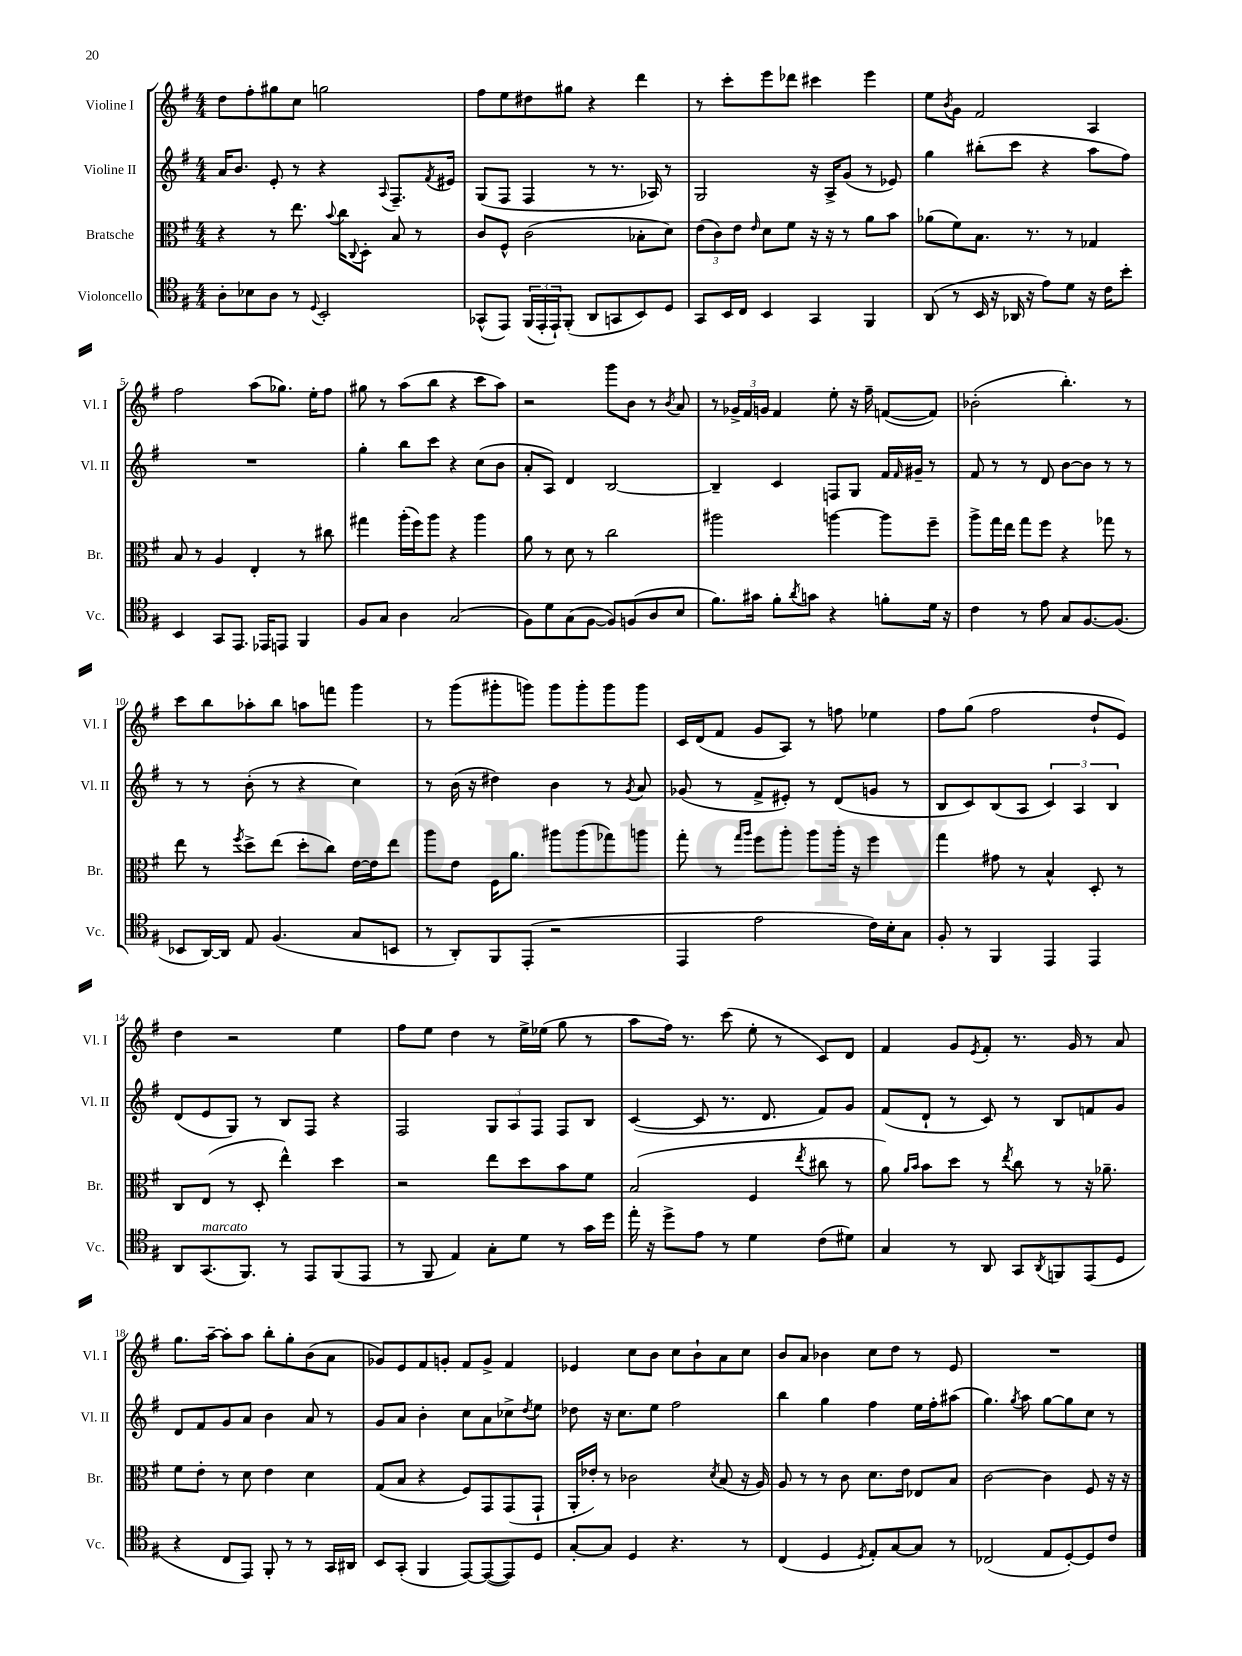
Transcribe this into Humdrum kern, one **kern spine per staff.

**kern	**kern	**kern	**kern
*staff4	*staff3	*staff2	*staff1
*clefC4	*clefC3	*clefG2	*clefG2
*k[f#]	*k[f#]	*k[f#]	*k[f#]
*M4/4	*M4/4	*M4/4	*M4/4
8A'	4r	16a	8dd
.	.	8.b	.
8B-	.	.	8ff#'
8A	8r	8e'	8gg#
8r	8.ee	8r	8cc
8qqD	.	.	.
2BB'	.	4r	2gg
.	8qqb	.	.
.	16cc	.	.
.	8qqC	.	.
.	8D'	.	.
.	.	8qqA	.
.	8B	8.F#~	.
.	8r	.	.
.	.	8qf#	.
.	.	16e#	.
=	=	=	=
(8GG-^^	8c	(8G	8ff#
8EE)	8F#^^	8F#	8ee
(24FF#	(2c	4F#	8dd#
24EE'	.	.	.
24EE`)	.	.	.
(8FF#'	.	.	8gg#
8AA	.	8r	4r
8GG	.	8.r	.
8BB)	8B-'	.	4ddd
.	.	16A-)	.
8D	8d)	8r	.
=	=	=	=
8GG	(12e	2G	8r
.	12c)	.	.
16BB	.	.	8ccc'
.	12e	.	.
16C	.	.	.
.	16qqe	.	.
4BB	8d	.	8eee
.	8f#	.	8ddd-
4GG	16r	16r	4ccc#
.	16r	16A^	.
.	8r	(8g	.
4FF#	8a	8r	4eee
.	8b	8e-)	.
=	=	=	=
(8AA	(8a-	4gg	8ee
.	.	.	8qb
8r	8f#)	.	8g
16BB	8.B	(8bb#'	2f#
16r	.	.	.
16AA-	.	8ccc	.
16r	8.r	.	.
8e)	.	4r	.
8d	8r	.	.
16r	4G-	8aa	4A
16c	.	.	.
8b'	.	8ff#)	.
=	=	=	=
4BB	8B	1r	2ff#
.	8r	.	.
8GG	4A	.	.
8.EE	.	.	.
.	4E'	.	(8aa
16EE-	.	.	.
8EE	.	.	8.gg-)
4FF#	8r	.	.
.	.	.	16ee'
.	8cc#	.	8ff#
=	=	=	=
8F#	4gg#	4gg'	8gg#
8G	.	.	8r
4A	(16aa'	8bb	(8aa
.	16ff#)	.	.
.	8aa	8ccc	8bb
(2G	4r	4r	4r
.	4aa	(8cc	8ccc
.	.	8b	8aa)
=	=	=	=
8F#)	8a	8a'	2r
8d	8r	8A)	.
(8G	8d	4d	.
[8F#	8r	.	.
8F#])	2cc	[2B	8ggg
(8F	.	.	8b
8A	.	.	8r
.	.	.	8qb
8B	.	.	8a
=	=	=	=
8.f#)	2aa#	4B~]	8r
.	.	.	24g-^
.	.	.	24f#
16g#	.	.	.
.	.	.	24g
8f#'	.	4c	4f#
8qa	.	.	.
8g	.	.	.
4r	[4aa	8F	8ee'
.	.	8G	16r
.	.	.	16ff#~
8f'	8aa]	16f#	([8f
.	.	16qqf#	.
.	.	16g#~	.
16d	8ff#~	8r	8f])
16r	.	.	.
=	=	=	=
4c	8aa^	8f#	(2b-'
.	16gg	8r	.
.	16ee	.	.
8r	8gg	8r	.
8e	8ff#	8d	.
8G	4r	[8b	4.bb')
[8.F#	.	8b]	.
.	8gg-	8r	.
(8.F#]	.	.	.
.	8r	8r	8r
=	=	=	=
8BB-	8ee	8r	8ccc
[16AA)	8r	8r	8bb
16AA]	.	.	.
.	8qff#	.	.
8E	8dd^	(8b'	8aa-'
(4.F#	(8ee	8r	8bb
.	8dd'	4r	8aa
.	8cc)	.	8fff
8G	[16e	4cc)	4ggg
.	16e]	.	.
8BB	8ee	.	.
=	=	=	=
8r	8aa	8r	8r
8AA')	8e	(16b	(8ggg
.	.	16r	.
8FF#	16F#	4dd#)	8ggg#'
.	8.a	.	.
(8EE'	.	.	8ggg)
2r	8aa#	4b	8ggg
.	(8aa#	.	8ggg'
.	8gg-)	8r	8ggg
.	.	8qg	.
.	8aa	8a	8ggg
=	=	=	=
4EE	8gg'	(8g-	16c
.	.	.	(16d
.	8r	8r	8f#
.	16qqgg	.	.
.	16qqaa	.	.
2e	8ff#	8f#^	8g
.	8aa'	8e#')	8A)
.	8aa	8r	8r
.	16aa'	(8d	8ff
.	16r	.	.
16c)	4ff#	8g	4ee-
16B'	.	.	.
8G	.	8r	.
=	=	=	=
8F#'	4gg	8B	8ff#
8r	.	8c)	(8gg
4FF#	8g#	(8B	2ff#
.	8r	8A	.
4EE	4B^^	6c)	.
.	.	6A	.
4EE	8D'	.	8dd`
.	.	6B	.
.	8r	.	8e)
=	=	=	=
8AA	8C	(8d	4dd
(8.GG	(8E	8e	.
.	8r	8G)	2r
8.FF#)	.	.	.
.	8D'	8r	.
8r	4ee^^)	8B	.
8EE	.	8F#	.
(8FF#	4dd	4r	4ee
8EE	.	.	.
=	=	=	=
8r	2r	2F#	8ff#
8FF#	.	.	8ee
4E)	.	.	4dd
8G'	8ee	12G	8r
.	.	12A	.
8d	8dd	.	16ee^
.	.	12F#	.
.	.	.	(16ee-
8r	8b	8F#	8gg
16g	8f#	8B	8r
16dd	.	.	.
=	=	=	=
16ee'	(2B	([4c	8aa
16r	.	.	.
8dd^	.	.	16ff#)
.	.	.	8.r
8e	.	8c]	.
8r	.	8.r	(8ccc
4d	4F#	.	8ee'
.	.	8.d	.
.	.	.	8r
.	8qee	.	.
(8c	8cc#	8f#)	8c)
8d#)	8r	8g	8d
=	=	=	=
4G	8a)	(8f#	4f#
.	16qqa	.	.
.	16qqb	.	.
.	8b	8d`	.
8r	8dd	8r	8g
.	.	.	8qe
8AA	8r	8c)	8f#'
.	8qee	.	.
8GG	8cc	8r	8.r
8qAA	.	.	.
8FF	8r	8B	.
.	.	.	16g
(8EE	16r	8f	8r
.	8.a-~	.	.
8D	.	8g	8a
=	=	=	=
4r	8f#	8d	8.gg
.	8e'	8f#	.
.	.	.	[16aa~
8C	8r	8g	8aa']
8EE)	8d	8a	8aa
8FF#'	4e	4b	8bb'
8r	.	.	8gg'
8r	4d	8a	(8b
16GG	.	8r	8a
16AA#	.	.	.
=	=	=	=
8BB	(8G	8g	8g-)
(8GG'	8B	8a	8e
4FF#	4r	4b'	8f#
.	.	.	8g'
[8EE)	8F#)	8cc	8f#
(8EE_	8GG	8a	8g^
8EE])	(8GG	8cc-^	4f#
.	.	8qdd	.
8D	8GG`	8ee	.
=	=	=	=
[8G'	16AA'	8dd-	4e-
.	16e-')	.	.
8G]	8r	16r	.
.	.	8.cc	.
4D	2c-	.	8cc
.	.	8ee	8b
4.r	.	2ff#	8cc
.	.	.	8b`
.	8qd	.	.
.	(8B	.	8a
8r	16r	.	8cc
.	16A)	.	.
=	=	=	=
(4C	8A	4bb	8b
.	8r	.	8a
4D	8r	4gg	4b-
.	8c	.	.
8qD	.	.	.
8E')	8.d	4ff#	8cc
[8G	.	.	8dd
.	16e	.	.
8G]	8E-	16ee	8r
.	.	16ff#'	.
8r	8B	(8aa#	8e
=	=	=	=
(2C-	[2c	4.gg)	1r
.	.	8qgg	.
.	.	8aa	.
8E	4c]	[8gg	.
[8D')	.	8gg]	.
8D]	8F#	8cc	.
8c	16r	8r	.
.	16r	.	.
==	==	==	==
*-	*-	*-	*-
